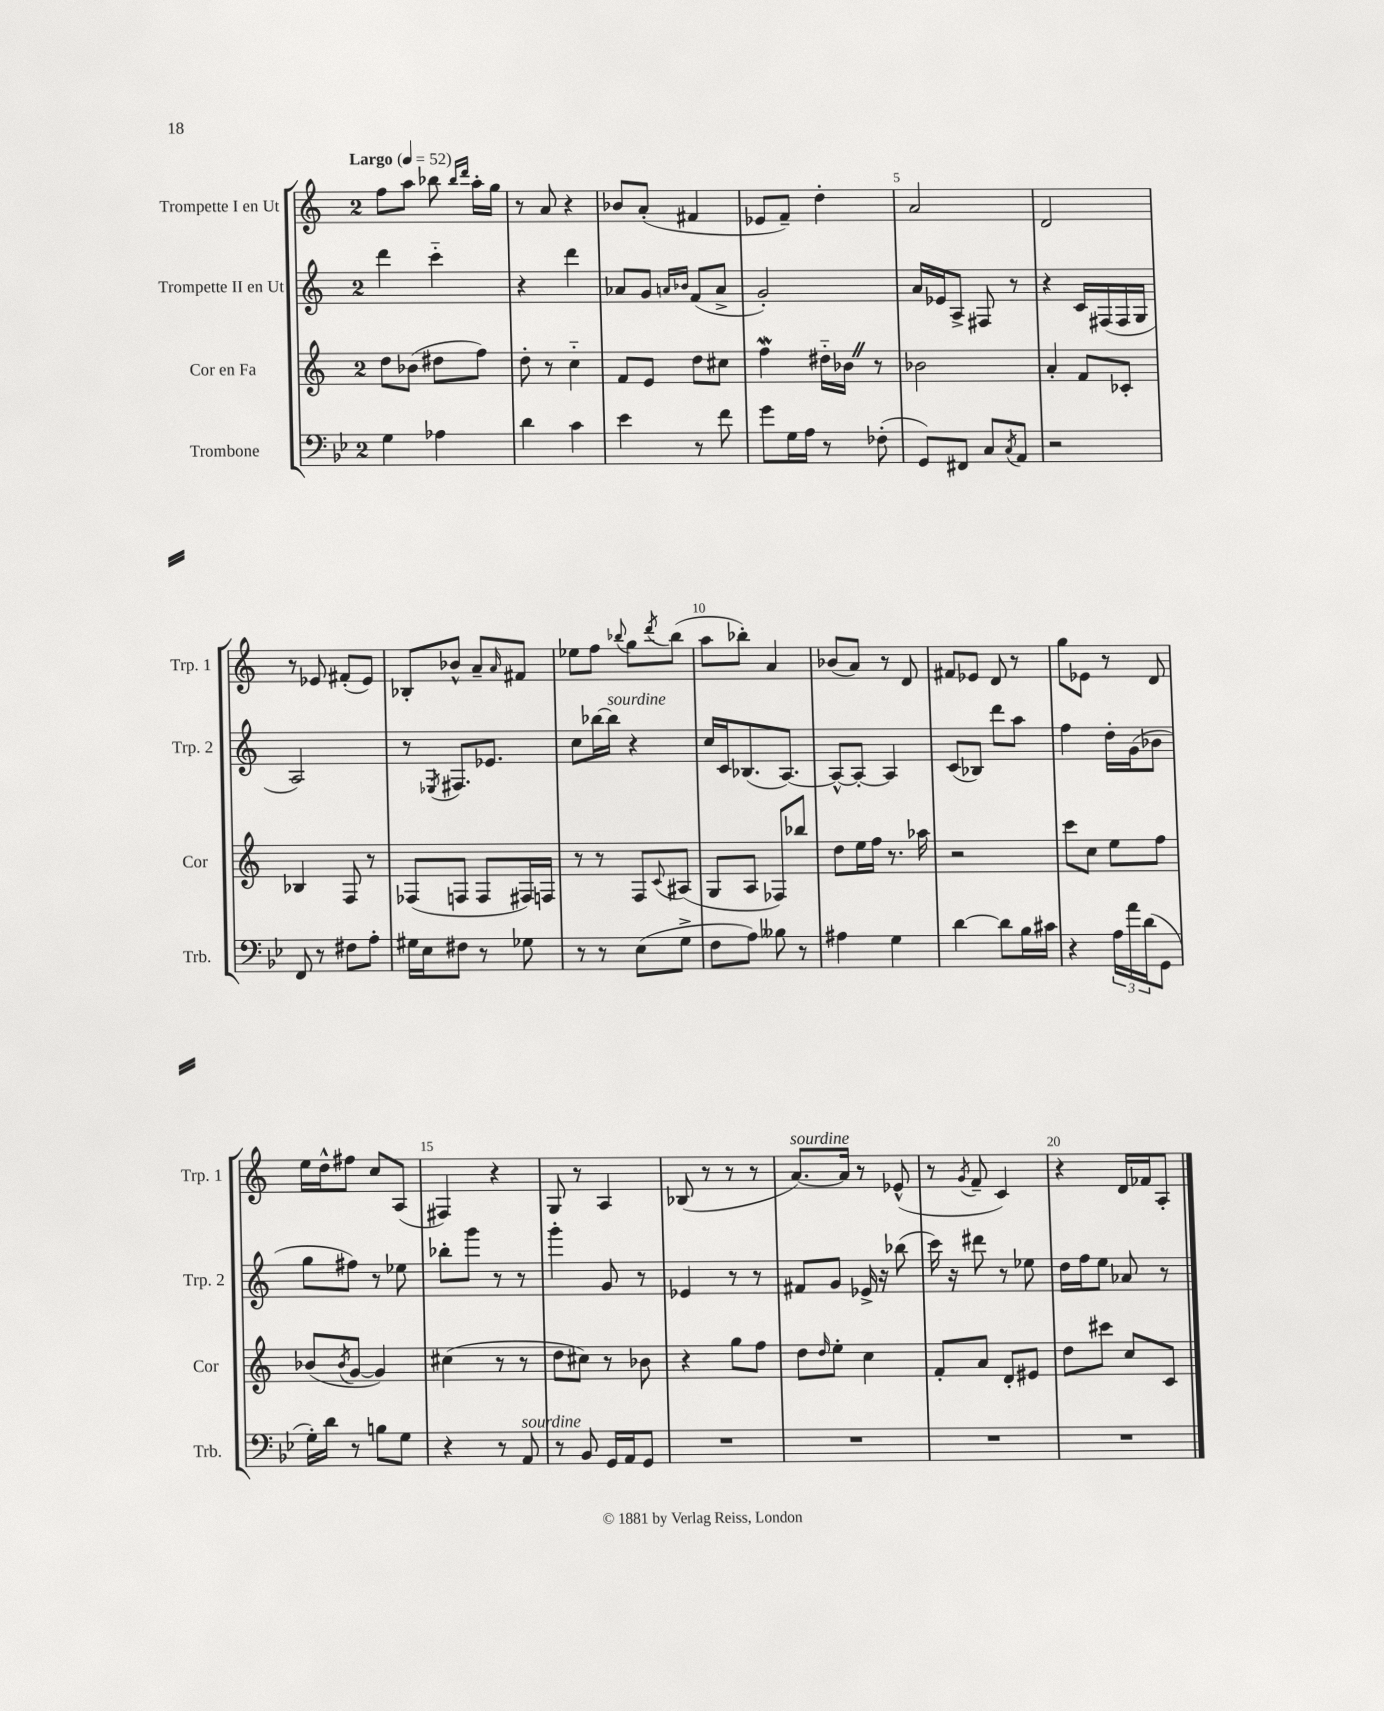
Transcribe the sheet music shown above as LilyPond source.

<<
\new StaffGroup <<
\new Staff = "s0" \with { instrumentName = "Trompette I en Ut" shortInstrumentName = "Trp. 1" } {
    \clef treble \key c \major \once \override Staff.TimeSignature.style = #'single-digit \time 2/4 \tempo "Largo" 4 = 52
    f''8 a''8 bes''8 \grace { bes''16 d'''16 } a''16-. g''16 |
    r8 a'8 r4 |
    bes'8 a'8-.( fis'4 |
    ees'8 f'8--) d''4-. |
    a'2 |
    d'2 |
    r8 ees'8 fis'8-.( ees'8) |
    bes8-. bes'8-^ a'8-- \grace { a'16 } fis'8 |
    ees''8 f''8 \appoggiatura { bes''8 } g''8 \acciaccatura { d'''8 } bes''8( |
    a''8 bes''8-.) a'4 |
    bes'8( a'8) r8 d'8 |
    fis'8 ees'8 d'8 r8 |
    g''8 ees'8 r8 d'8 |
    e''16 d''16-^ fis''8 c''8 a8( |
    fis4) r4 |
    g8 r8 a4 |
    bes8( r8 r8 r8 |
    a'8.~^\markup { \italic "sourdine" }) a'16 r8 ees'8-^( |
    r8 \acciaccatura { g'8 } f'8-- c'4) |
    r4 d'16 fes'16 a8-. \bar "|." |
}
\new Staff = "s1" \with { instrumentName = "Trompette II en Ut" shortInstrumentName = "Trp. 2" } {
    \clef treble \key c \major \once \override Staff.TimeSignature.style = #'single-digit \time 2/4
    d'''4 c'''4-_ |
    r4 d'''4 |
    aes'8 g'8 \grace { a'16 bes'16 } f'8( a'8-> |
    g'2-.) |
    a'16 ees'16 a8-> fis8 r8 |
    r4 c'16 fis16( fis16 g16 |
    a2) |
    r8 \acciaccatura { ees8 } fis8. ees'8. |
    c''8 bes''16~ bes''16^\markup { \italic "sourdine" } r4 |
    c''16 c'16 bes8.( a8.~) |
    a8~-^ a8~-. a4 |
    c'8( bes8) d'''8 a''8 |
    f''4 d''16-. g'16( bes'8 |
    g''8 fis''8) r8 ees''8 |
    bes''8-. g'''8 r8 r8 |
    g'''4-. g'8 r8 |
    ees'4 r8 r8 |
    fis'8 g'8 ees'16-> r16 bes''8( |
    c'''16) r16 dis'''8 r8 ees''8 |
    d''16 f''16 e''8 aes'8 r8 \bar "|." |
}
\new Staff = "s2" \with { instrumentName = "Cor en Fa" shortInstrumentName = "Cor" } {
    \clef treble \key c \major \once \override Staff.TimeSignature.style = #'single-digit \time 2/4
    d''8 bes'8( dis''8 f''8) |
    d''8-. r8 c''4-_ |
    f'8 e'8 d''8 cis''8 |
    f''4\mordent dis''16-_ bes'16 \once \override BreathingSign.text = \markup { \musicglyph "scripts.caesura.straight" } \breathe r8 |
    bes'2 |
    a'4-. f'8 ces'8-. |
    bes4 f8 r8 |
    fes8( f8 f8 fis16) f16 |
    r8 r8 f8 \appoggiatura { c'8 } ais8( |
    g8 a8 fes8) bes''8 |
    d''8 e''16 f''16 r8. aes''16 |
    r2 |
    c'''8 c''8 e''8 f''8 |
    bes'8( \acciaccatura { bes'8 } g'8~ g'4) |
    cis''4( r8 r8 |
    d''8 cis''8) r8 bes'8 |
    r4 g''8 f''8 |
    d''8 \grace { d''16 } e''8-. c''4 |
    f'8-. a'8 d'8-. eis'8 |
    d''8 cis'''8 c''8 c'8 \bar "|." |
}
\new Staff = "s3" \with { instrumentName = "Trombone" shortInstrumentName = "Trb." } {
    \clef bass \key bes \major \once \override Staff.TimeSignature.style = #'single-digit \time 2/4
    g4 aes4 |
    d'4 c'4 |
    ees'4 r8 f'8 |
    g'8 g16 a16 r8 fes8-.( |
    g,8) fis,8 c8 \acciaccatura { c8 } a,8 |
    r2 |
    f,8 r8 fis8 a8-. |
    gis16 ees16 fis8 r8 ges8 |
    r8 r8 ees8( g8-> |
    f8 a8) beses8 r8 |
    ais4 g4 |
    d'4~ d'8 bes16 cis'16 |
    r4 \tuplet 3/2 { a16 a'16 d'16( } g,8 |
    g16-.) d'16 r8 b8 g8 |
    r4 r8 a,8^\markup { \italic "sourdine" } |
    r8 bes,8 g,16 a,16 g,8 |
    R2 |
    R2 |
    R2 |
    R2 \bar "|." |
}
>>
>>
\layout { \context { \Score \override BarNumber.break-visibility = ##(#f #t #t) barNumberVisibility = #(every-nth-bar-number-visible 5) } }
